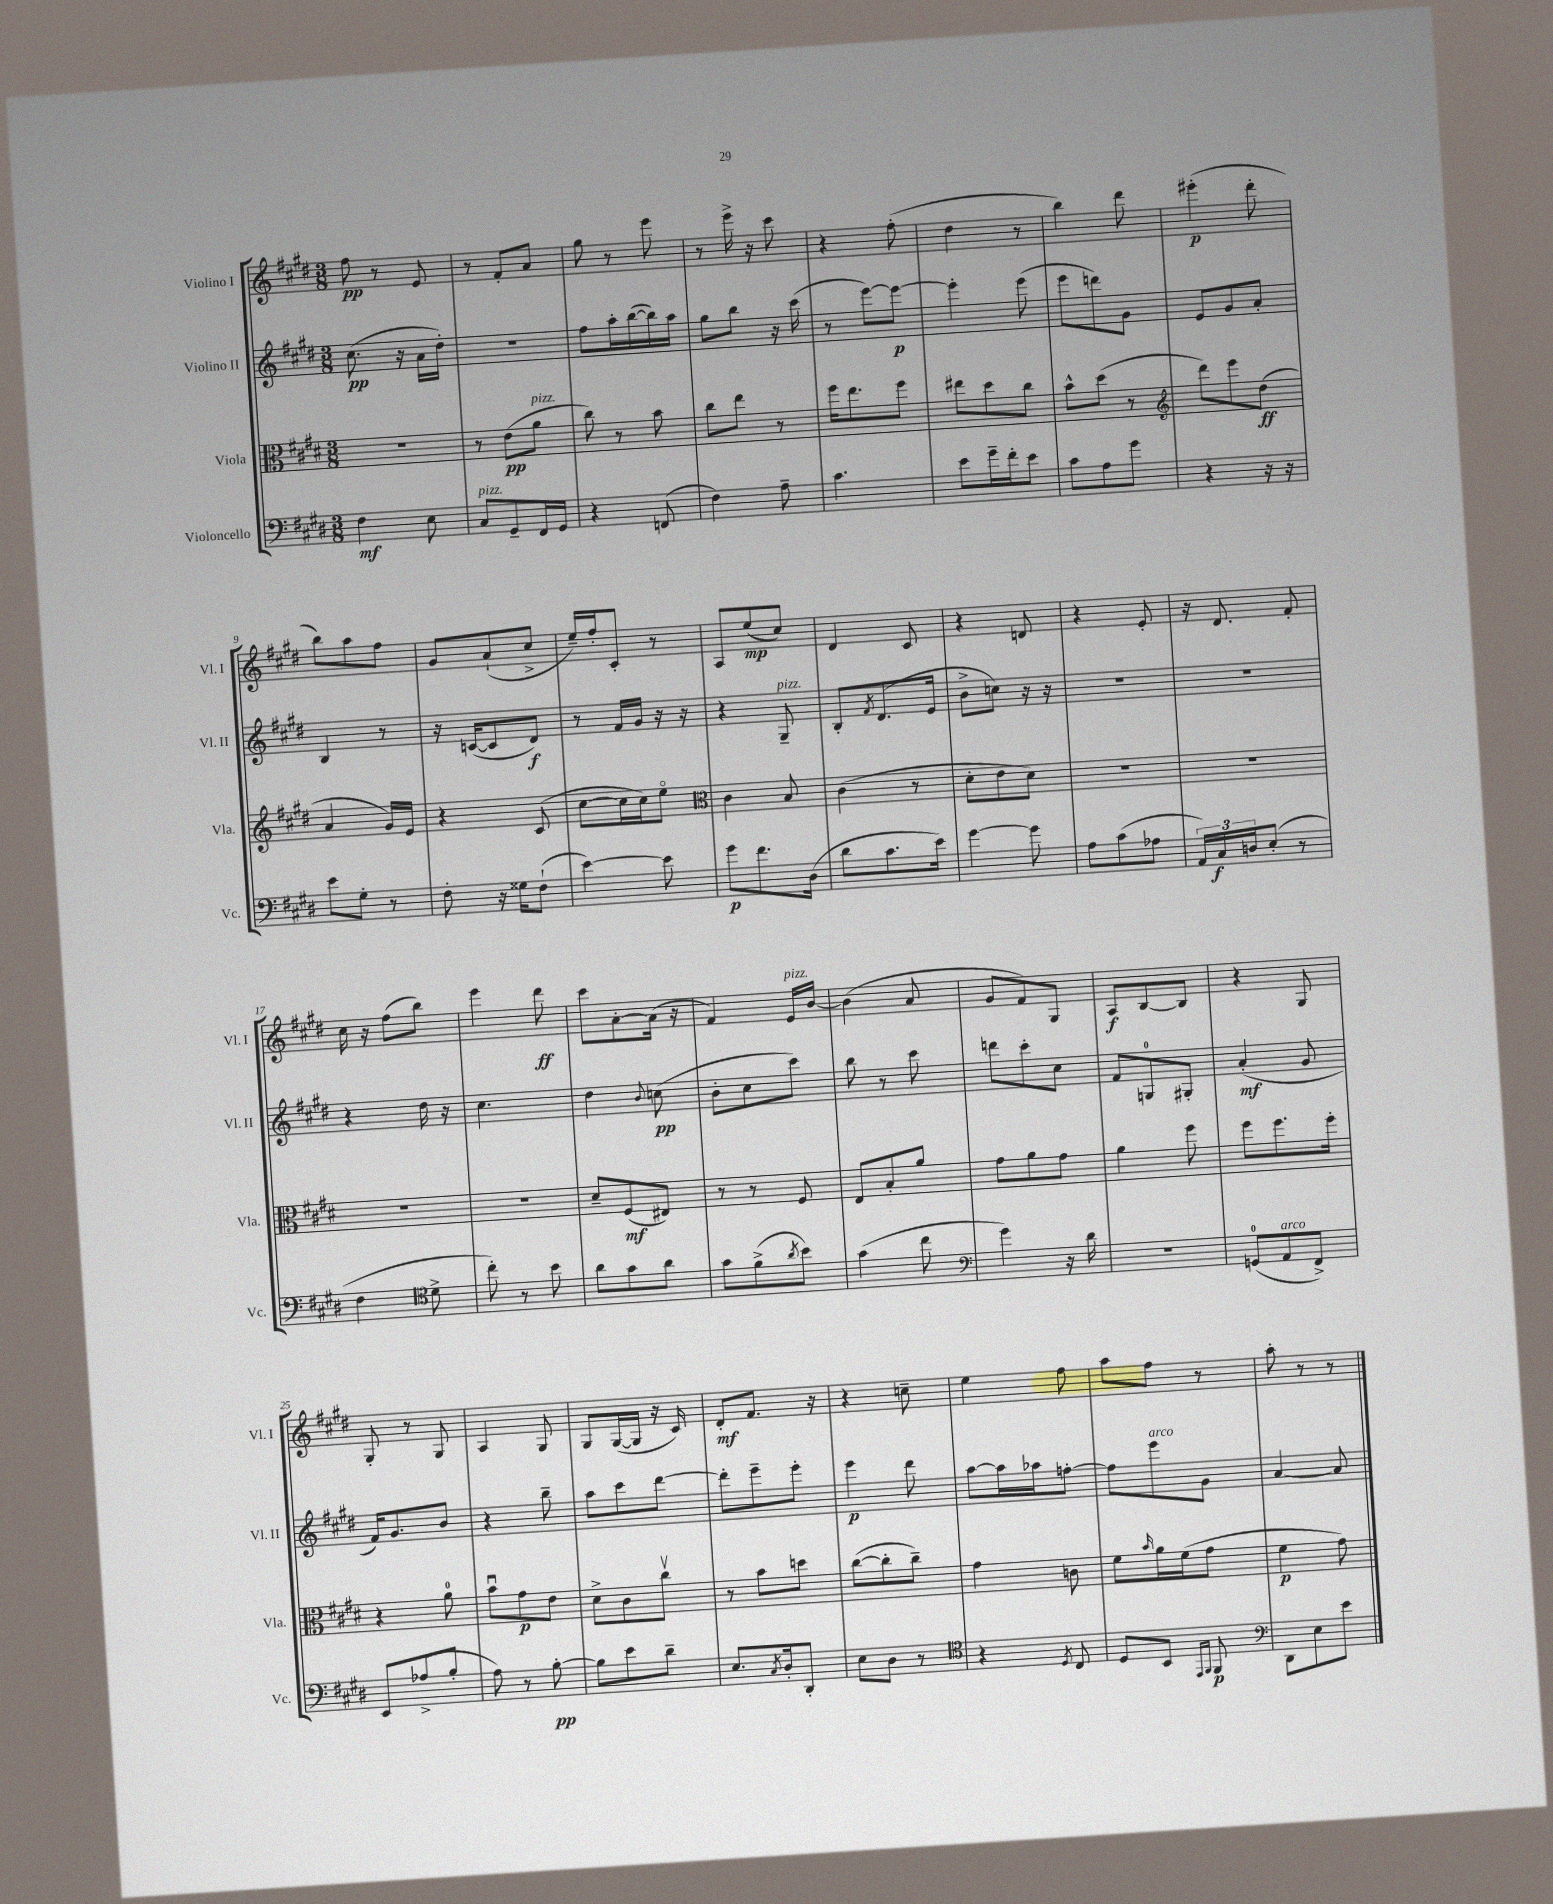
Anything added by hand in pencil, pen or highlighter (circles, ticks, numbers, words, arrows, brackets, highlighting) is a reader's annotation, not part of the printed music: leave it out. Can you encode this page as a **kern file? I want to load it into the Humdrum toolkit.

**kern	**kern	**kern	**kern
*staff4	*staff3	*staff2	*staff1
*clefF4	*clefC3	*clefG2	*clefG2
*k[f#c#g#d#]	*k[f#c#g#d#]	*k[f#c#g#d#]	*k[f#c#g#d#]
*M3/8	*M3/8	*M3/8	*M3/8
4F#	4.r	(8.cc#	8ff#
.	.	.	8r
.	.	16r	.
8E	.	16a	8e
.	.	16dd#')	.
=	=	=	=
8C#	8r	4.r	8r
8GG#~	(8e	.	8f#'
16FF#	8a	.	8a
16GG#	.	.	.
=	=	=	=
4r	8cc#)	8ff#	8gg#
.	8r	16aa'	8r
.	.	([16bb	.
(8FF	8b	16bb])	8eee
.	.	16aa	.
=	=	=	=
4F#)	8cc#	8gg#	8r
.	8ee	8bb	16eee^
.	.	.	16r
8A~	8r	16r	8ccc#
.	.	(16ccc#	.
=	=	=	=
4.c#	16ff#	8r	4r
.	8.ee	.	.
.	.	[8eee)	.
.	8ff#	8eee_	(8ff#'
=	=	=	=
8e	8ee#	4eee']	4dd#
16g#~	8dd#	.	.
16f#'	.	.	.
8e	8cc#	(8eee	8r
=	=	=	=
8c#	8b^^	8eee	4bb)
8A	(8dd#	8ddd)	.
8g#	8r	8g#	8ddd#
=	=	=	=
*	*clefG2	*	*
4r	8ddd#)	8e	(4eee#'
.	8eee	8g#	.
16r	(8dd#	8a'	8ddd#'
16r	.	.	.
=	=	=	=
8e	4a	4B	8bb)
8G#'	.	.	8aa
8r	16g#)	8r	8ff#
.	16e	.	.
=	=	=	=
8F#'	4r	16r	8g#
.	.	([16c	.
16r	.	8c]	(8a`
16G##	.	.	.
(8F#`	(8c#	8d#)	8cc#^
=	=	=	=
[4e)	[8cc#	8r	16ee~)
.	.	.	16ff#'
.	16cc#]	16f#	8c#'
.	16cc#)	16g#	.
8e]	8eeo	16r	8r
.	.	16r	.
=	=	=	=
*	*clefC3	*	*
8g#	4c#	4r	8A
8.f#	.	.	(8ee
.	8B	8G#~	8cc#)
(16D#	.	.	.
=	=	=	=
8d#	(4c#	8B'	4d#
.	.	8qf#	.
8.c#	.	(8.d#	.
.	8r	.	8c#
16e)	.	16e	.
=	=	=	=
[4g#	8d#'	8b^	4r
.	8e	8cc)	.
8g#]	8d#)	16r	8d
.	.	16r	.
=	=	=	=
8A	4.r	4.r	4r
(8c#	.	.	.
8A-	.	.	8e'
=	=	=	=
24AA)	4.r	4.r	16r
24C#	.	.	.
.	.	.	8.d#
24D	.	.	.
(8E'	.	.	.
8r	.	.	8f#'
=	=	=	=
4F#	4.r	4r	16cc#
.	.	.	16r
.	.	.	(8ff#
*clefC4	*	*	*
8d#^	.	16dd#	8bb)
.	.	16r	.
=	=	=	=
8cc#')	4.r	4.cc#	4eee
8r	.	.	.
8b	.	.	8ddd#
=	=	=	=
8a	8d#~	4dd#	8ccc#
8g#	(8F#	.	[8a'
.	.	8qqb	.
8a	8E#)	(8cc	(16a]
.	.	.	16r
=	=	=	=
8g#	8r	8b'	4f#)
(8f#^	8r	8cc#	.
8qa	.	.	.
8b)	8F#	8ccc#)	16e
.	.	.	[16b
=	=	=	=
(4g#	8E	8bb	(4b]
.	8B'	8r	.
8cc#	8a	8ccc#	8a
=	=	=	=
*clefF4	*	*	*
4g#)	8g#	8ddd	8g#
.	8a	8ccc#'	8f#)
16r	8g#	8cc#	8G#
16d#	.	.	.
=	=	=	=
4.r	4a	8f#	8A
.	.	8G	[8B
.	8ff#	8G#'	8B]
=	=	=	=
(8GG	8ff#	(4a'	4r
8AA	8.ff#	.	.
8FF#^)	.	8g#	8G#
.	16ff#'	.	.
=	=	=	=
8EE	4r	16f#)	8G#'
.	.	8.g#	.
(8A-^	.	.	8r
8B'	8a	8b	8G#
=	=	=	=
8A)	8bu	4r	4A
8r	8g#	.	.
[8B'	8e	8bb~	8G#
=	=	=	=
8B]	8d#^	8aa	8G#
8e	8c#	8ccc#	([16G#
.	.	.	16G#]
8d#~	8cc#v	[8ddd#	16r
.	.	.	16c#)
=	=	=	=
8.E	8r	8ddd#']	8d#'
.	8b	8eee~	8.f#
8qC#	.	.	.
16D#'	.	.	.
8DD#'	8dd	8eee'	.
.	.	.	16r
=	=	=	=
8E	([8cc#	4eee	4r
8D#	8cc#']	.	.
8r	8cc#~)	8ddd#	8cc~
=	=	=	=
*clefC4	*	*	*
4r	4g#	[8aa	4ee
.	.	16aa]	.
.	.	16aa-	.
8qD#	.	.	.
8C#	8c	[8ff'	8ff#
=	=	=	=
8D#	8f#	8ff]	8aa
.	16qqb	.	.
8BB	16a	8eee	8ff#
.	(16f#	.	.
16qqEE	.	.	.
16qqFF#	.	.	.
8FF#	8g#	8g#	8r
=	=	=	=
*clefF4	*	*	*
8DD#	4f#	[4a	8aa'
8E	.	.	8r
8e	8g#)	8a]	8r
==	==	==	==
*-	*-	*-	*-
